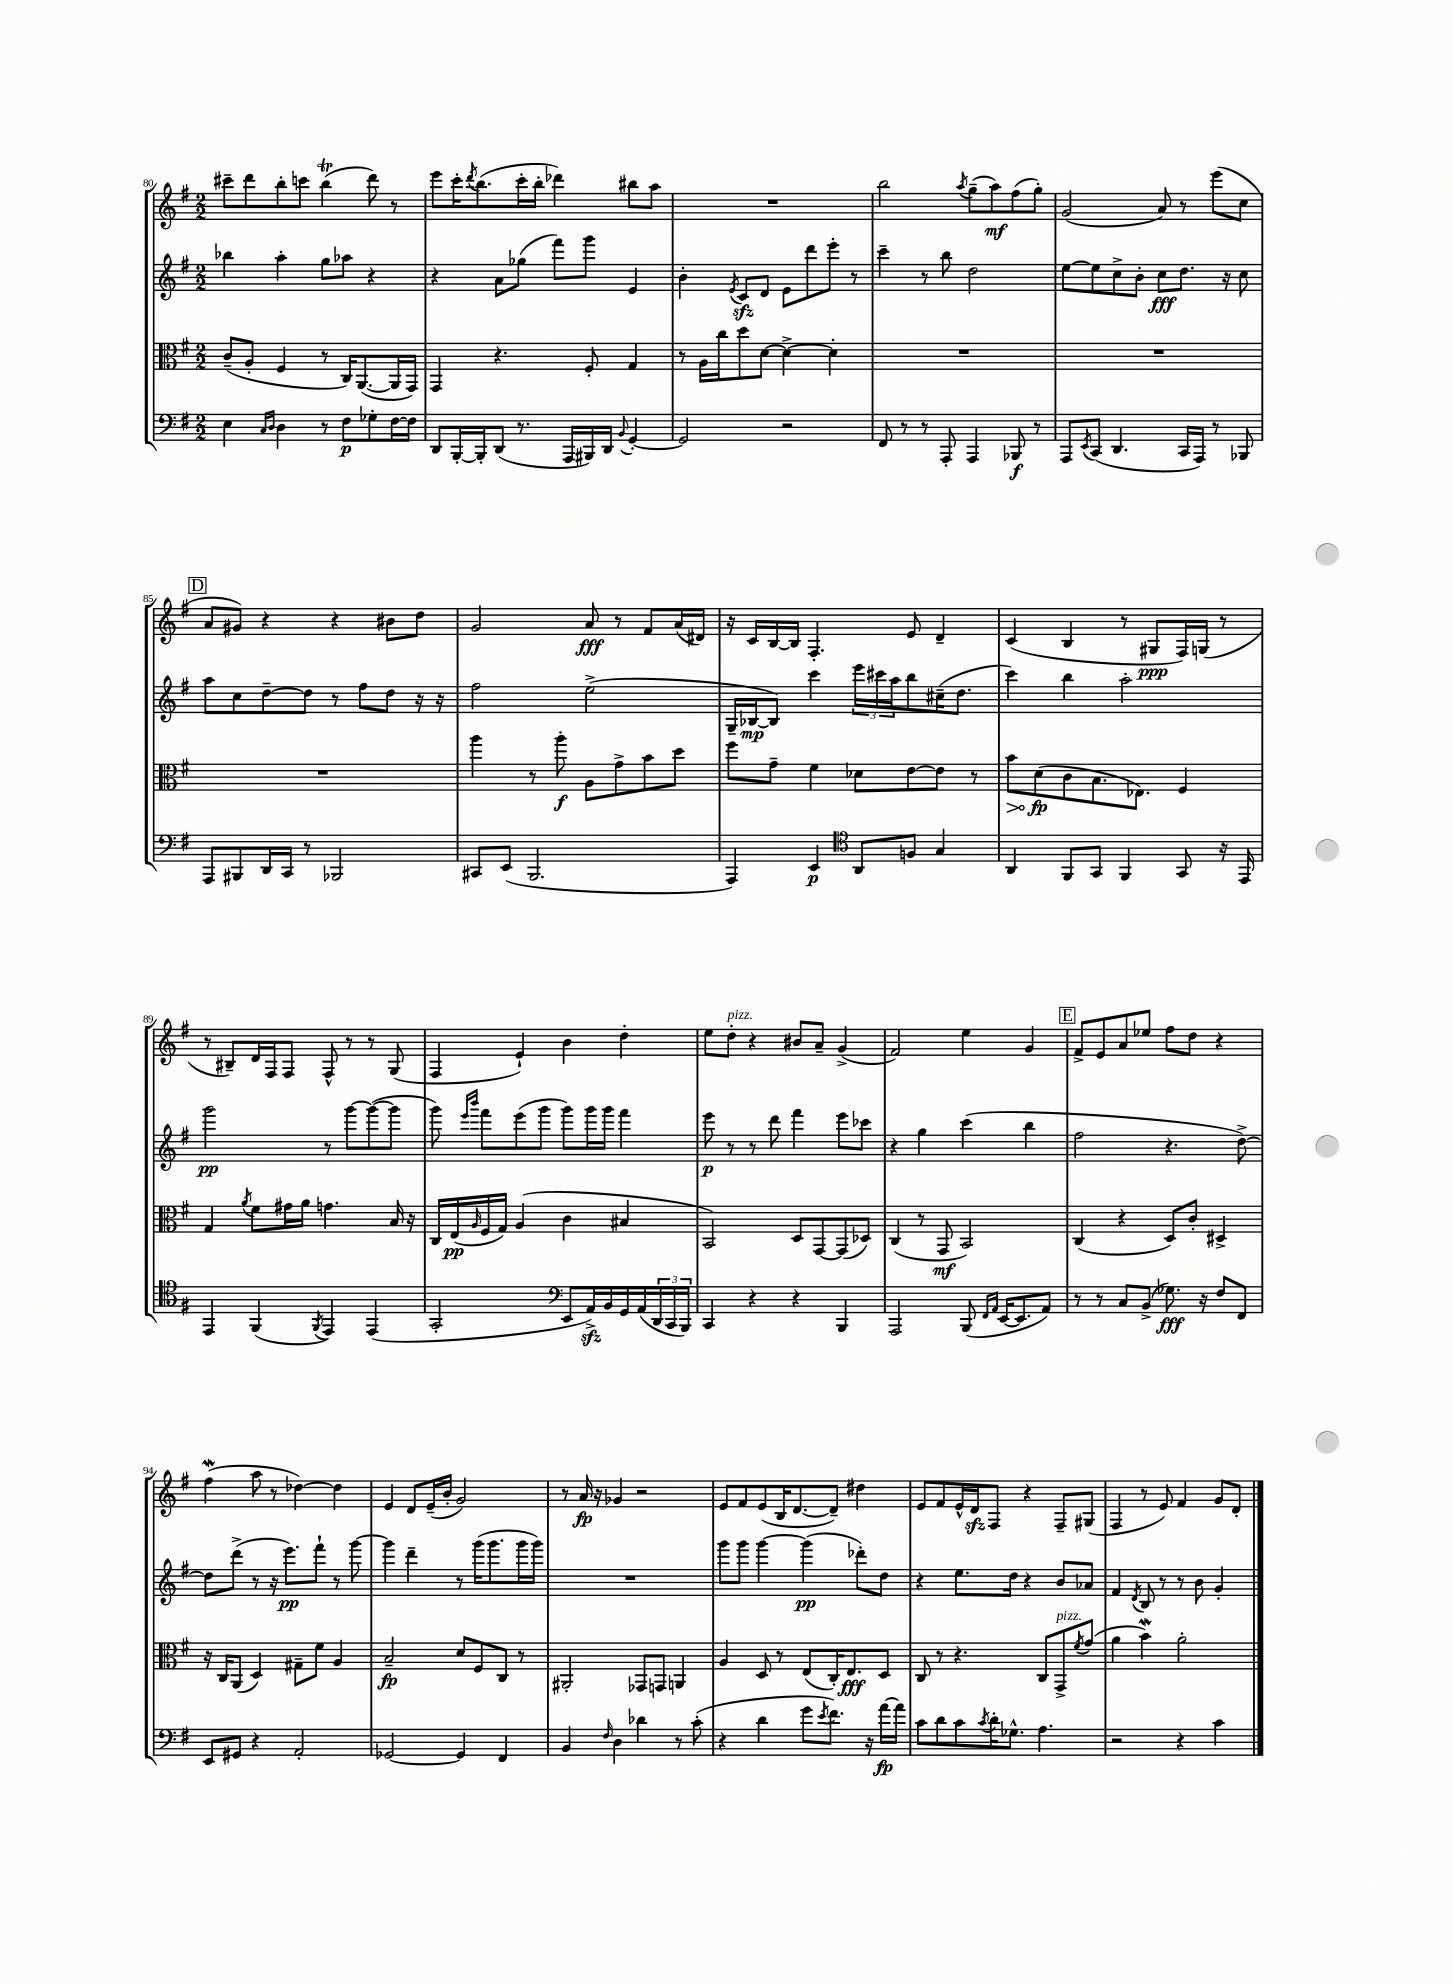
<<
\new StaffGroup <<
\new Staff = "s0" {
    \clef treble \key g \major \numericTimeSignature \time 2/2
    cis'''8-- d'''8 b''8-. c'''8 b''4\trill( d'''8) r8 |
    e'''8 c'''16-. \acciaccatura { d'''8 } b''8.( c'''16-. b''16-. des'''4) bis''8 a''8 |
    R1 |
    b''2 \acciaccatura { a''8 } g''8--( a''8\mf) fis''8( g''8-.) |
    g'2( a'8) r8 e'''8( c''8 |
    \mark \markup { \box "D" } a'8 gis'8) r4 r4 bis'8 d''8 |
    g'2 a'8\fff r8 fis'8 a'16( dis'16) |
    r16 c'16 b16~ b16 fis4.-. e'8 d'4-- |
    c'4( b4 r8 gis8\ppp fis16) g16( r8 |
    r8 bis8--) d'16 fis16 fis8 fis8-^ r8 r8 g8( |
    fis4 e'4-!) b'4 d''4-. |
    e''8 d''8-.^\markup { \italic "pizz." } r4 bis'8 a'8-- g'4->( |
    fis'2) e''4 g'4 |
    \mark \markup { \box "E" } fis'8-> e'8 a'8 ees''8 fis''8 d''8 r4 |
    fis''4\mordent( a''8 r8 des''4~) des''4 |
    e'4 d'8 e'16--( b'16-. g'2) |
    r8 a'16\fp r16 ges'4 r2 |
    e'8 fis'8 e'8( b16 d'8.~ d'8--) dis''4 |
    e'8 fis'8 e'16-^ d'16\sfz fis8 r4 fis8-- gis8( |
    fis4 r8 e'8) fis'4 g'8 d'8-. \bar "|." |
}
\new Staff = "s1" {
    \clef treble \key g \major \numericTimeSignature \time 2/2
    bes''4 a''4-. g''8 aes''8 r4 |
    r4 a'8 ges''8( fis'''8) g'''8 e'4 |
    b'4-. \acciaccatura { e'8 } c'8\sfz d'8 e'8 d'''8 e'''8-. r8 |
    c'''4-- r8 b''8 d''2 |
    e''8~ e''8 c''8-> b'8-. c''8\fff d''8. r16 c''8 |
    \mark \markup { \box "D" } a''8 c''8 d''8~-- d''8 r8 fis''8 d''8 r16 r16 |
    fis''2 e''2->( |
    g16-- bes16~\mp bes8) c'''4 \tuplet 3/2 { e'''16 cis'''16 a''16 } b''8 cis''16--( d''8. |
    c'''4) b''4 a''2-. |
    g'''2\pp r8 g'''8~ g'''8~( g'''8 |
    g'''8) \grace { e'''16 b'''16 } fis'''8 e'''8( g'''8 g'''8) g'''16 g'''16 fis'''4 |
    e'''8\p r8 r8 d'''8 fis'''4 e'''8 ces'''8 |
    r4 g''4 c'''4( b''4 |
    \mark \markup { \box "E" } fis''2 r4. d''8~->) |
    d''8 d'''8->( r8 r16 e'''8.\pp) fis'''8-! r8 g'''8~ |
    g'''4 d'''4-- r8 g'''16( g'''8. g'''16 g'''16) |
    R1 |
    g'''8 g'''8 g'''4~ g'''4\pp( des'''8-.) d''8 |
    r4 e''8. d''16 r4 b'8 aes'8 |
    fis'4 \acciaccatura { d'8 } b8 r8 r8 b'8 g'4-. \bar "|." |
}
\new Staff = "s2" {
    \clef alto \key g \major \numericTimeSignature \time 2/2
    c'8--( a8-. fis4 r8 c16) a,8.~( a,16 g,16) |
    g,4 r4. fis8-. g4 |
    r8 a16 c''16 d''8 d'8~ d'4~-> d'4-. |
    R1 |
    R1 |
    \mark \markup { \box "D" } R1 |
    a''4 r8 a''8-.\f a8 g'8-> b'8 d''8 |
    fis''8 g'8-- fis'4 des'8 e'8~ e'8 r8 |
    \once \override Hairpin.circled-tip = ##t b'8\> d'8\fp\!( c'8 b8. ees8.) fis4 |
    g4 \acciaccatura { a'8 } fis'8 gis'16 a'16 g'4. b16 r16 |
    c16 e16\pp( \grace { a16 } fis16 g16) a4( c'4 bis4 |
    b,2) d8 g,8~ g,8( des8) |
    c4( r8 g,8\mf b,2) |
    \mark \markup { \box "E" } c4( r4 d8) c'8-. dis4-> |
    r16 c16 a,8( d4) gis8-- fis'8 a4 |
    b2--\fp d'8 fis8 c8 r8 |
    ais,2-. ges,8 g,8 a,4 |
    a4 d8 r8 e8( c16-.) e8.\fff d8 |
    c8 r8 r4. c8 g,8->^\markup { \italic "pizz." } \acciaccatura { fis'8 } g'8( |
    a'4 b'4\mordent) a'2-. \bar "|." |
}
\new Staff = "s3" {
    \clef bass \key g \major \numericTimeSignature \time 2/2
    e4 \grace { c16 d16 } d4 r8 fis8\p ges8-. fis16~ fis16 |
    d,8 b,,16~-. b,,16-. d,8( r8. a,,16 bis,,16) d,16 \appoggiatura { b,8 } g,4~-. |
    g,2 r2 |
    fis,8 r8 r8 a,,8-. a,,4 bes,,8\f r8 |
    a,,8 \acciaccatura { e,8 } c,8( d,4. c,16 a,,16) r8 bes,,8 |
    \mark \markup { \box "D" } a,,8 bis,,8 d,16 c,16 r8 bes,,2 |
    cis,8 e,8( b,,2. |
    a,,4) e,4\p \clef tenor a,8 f8 g4 |
    a,4 fis,8 g,8 fis,4 g,8 r16 e,16 |
    e,4 fis,4( \acciaccatura { fis,8 } e,4) e,4( |
    g,2-. \clef bass e,8 a,16->\sfz) b,16 g,16 a,16( \tuplet 3/2 { d,16 c,16 b,,16) } |
    c,4 r4 r4 b,,4 |
    a,,2 b,,8( \grace { fis,16 a,16 } e,16~ e,8. a,8) |
    \mark \markup { \box "E" } r8 r8 c8 b,8->( ges8.\fff) r16 fis8 fis,8 |
    e,8 gis,8 r4 a,2-. |
    ges,2~ ges,4 fis,4 |
    b,4 \grace { fis16 } d4 des'4 r8 c'8-.( |
    r4 d'4 g'8 \acciaccatura { e'8 } fis'8.) r16 a'16~\fp a'16 |
    c'8 d'8 c'8 \acciaccatura { c'8 } d'16-. ges8.-^ a4. |
    r2 r4 c'4 \bar "|." |
}
>>
>>
\layout { \context { \Score currentBarNumber = #80 } }
